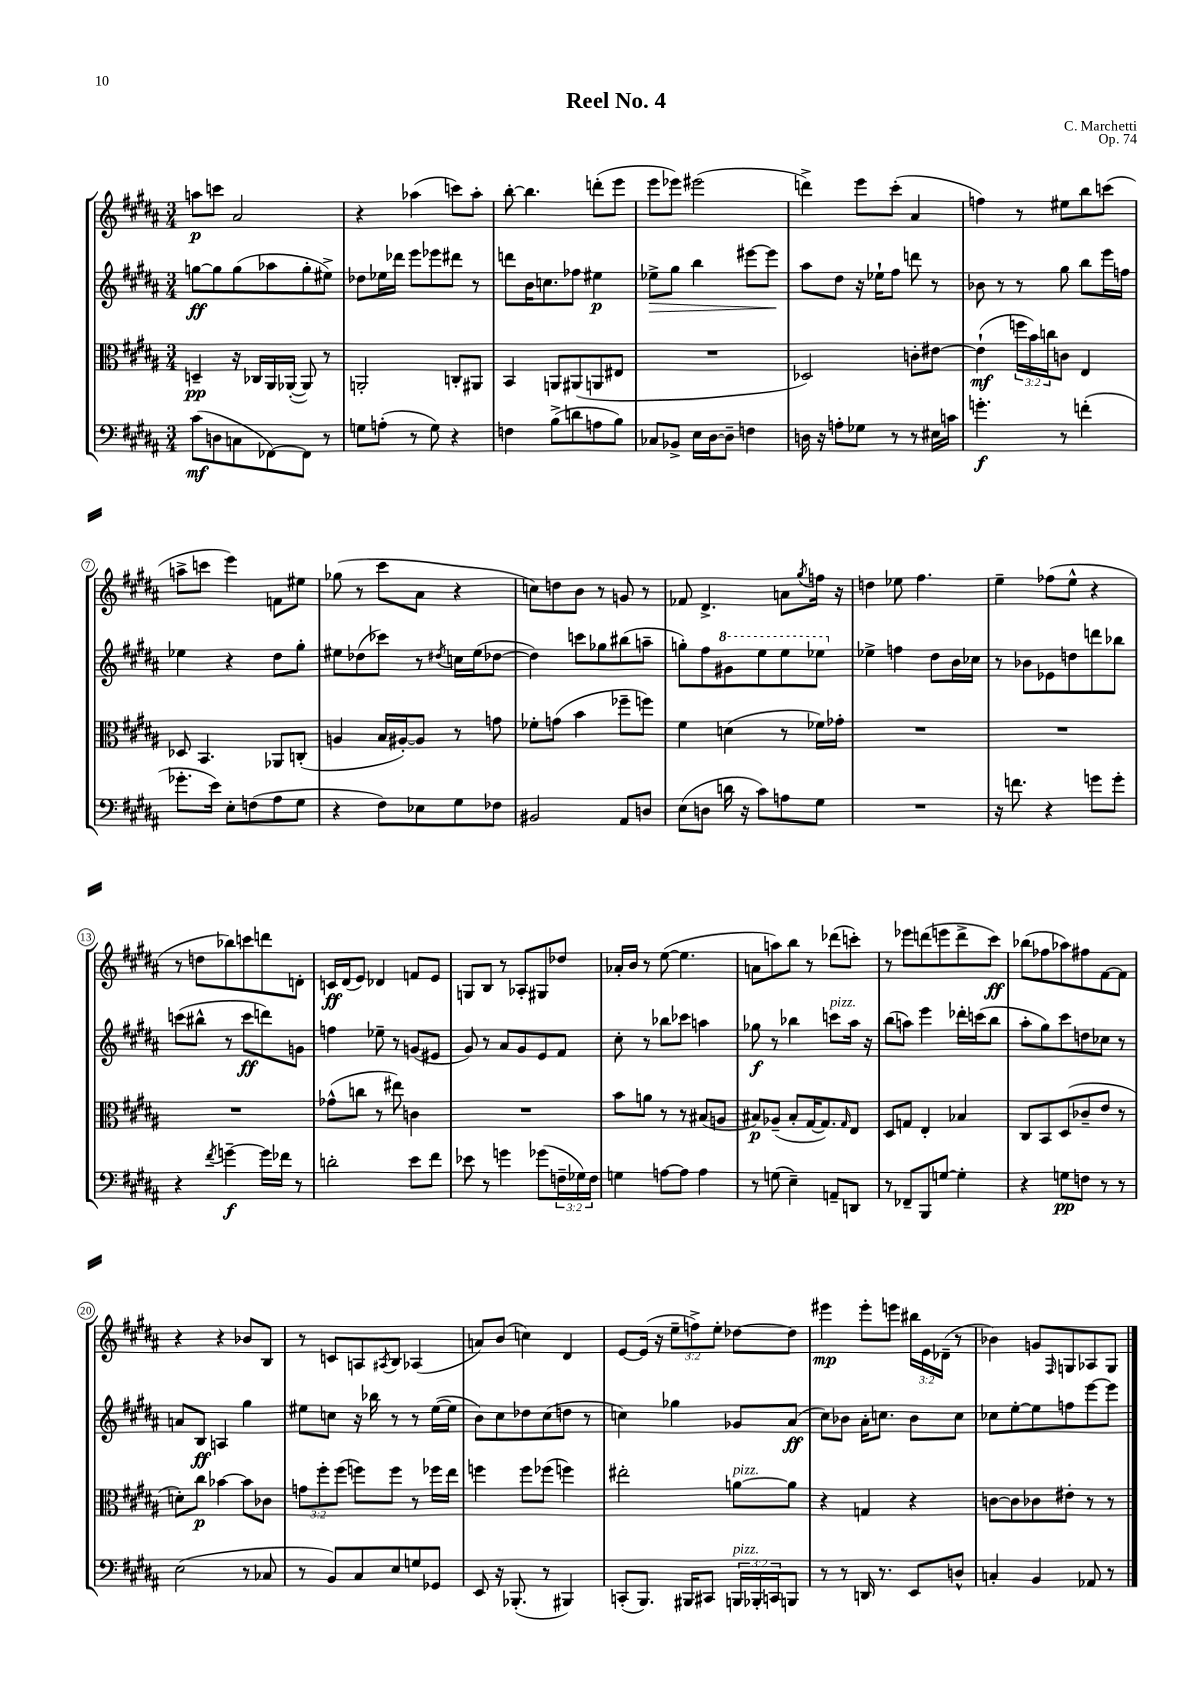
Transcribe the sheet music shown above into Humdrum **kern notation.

**kern	**dynam	**kern	**dynam	**kern	**dynam	**kern	**dynam
*part4	*part4	*part3	*part3	*part2	*part2	*part1	*part1
*staff4	*staff4	*staff3	*staff3	*staff2	*staff2	*staff1	*staff1
*clefF4	*	*clefC3	*	*clefG2	*	*clefG2	*
*k[f#c#g#d#a#]	*	*k[f#c#g#d#a#]	*	*k[f#c#g#d#a#]	*	*k[f#c#g#d#a#]	*
*M3/4	*	*M3/4	*	*M3/4	*	*M3/4	*
=1	=1	=1	=1	=1	=1	=1	=1
(8c#\L	mf	4Dn~/	pp	[8ggn\L	ff	8aan\L	p
8Dn\	.	.	.	8gg\]	.	8cccn\J	.
8Cn\	.	16r	.	(8gg\	.	2a#/	.
.	.	16C-X/LL	.	.	.	.	.
[8FF-X\)	.	16AA#/	.	8aa-X\	.	.	.
.	.	([16AA-X'/JJ	.	.	.	.	.
8FF-\J]	.	8AA-/])	.	8gg'\	.	.	.
8r	.	8r	.	8ee#X^\J)	.	.	.
=2	=2	=2	=2	=2	=2	=2	=2
8Gn\L	.	2AAn'/	.	8dd-X\L	.	4r	.
(8An'\J	.	.	.	16ee-X\L	.	.	.
.	.	.	.	16ddd-X\JJ	.	.	.
8r	.	.	.	8eee\L	.	(4aa-X\	.
8G\)	.	.	.	8eee-X\	.	.	.
4r	.	8Cn'/L	.	8ddd#X\J	.	8cccn\L)	.
.	.	8AA#X/J	.	8r	.	8aa-'\J	.
=3	=3	=3	=3	=3	=3	=3	=3
4Fn\	.	4BB/	.	8dddn\L	.	[8bb'\	.
.	.	.	.	16b\K	.	4.bb\]	.
.	.	.	.	8.ccn\	.	.	.
(8B^\L	.	8AAn/L	.	.	.	.	.
8dn\	.	(8AA#X/	.	8ff-X\J	.	.	.
8An\	.	8AAn/	.	4ee#X\	p	(8dddn'\L	.
8B\J)	.	8E#X/J	.	.	.	8eee\J	.
=4	=4	=4	=4	=4	=4	=4	=4
!	!	!	!	!	!LO:HP:b	!	!
8C-X/L	.	2.r	.	8ee-X^\L	>	8eee\L	.
8BB-X^/J	.	.	.	8gg#\J	.	8eee-X\J)	.
16E\LL	.	.	.	4bb\	.	(2eee#X\	.
[16D#\J	.	.	.	.	.	.	.
8D#~\J]	.	.	.	.	.	.	.
4Fn\	.	.	.	[8eee#X\L	.	.	.
.	.	.	.	8eee#\J]	.	.	.
.	.	.	.	.	]	.	.
=5	=5	=5	=5	=5	=5	=5	=5
16Dn\	.	2D-X/)	.	8aa#\L	.	4dddn^\)	.
16r	.	.	.	.	.	.	.
8An'\L	.	.	.	8dd#\J	.	.	.
8G-X\J	.	.	.	16r	.	8eee\L	.
.	.	.	.	16ee-X`\KL	.	.	.
8r	.	.	.	8ff#\J	.	(8ccc#'\J	.
8r	.	8cn'\L	.	8dddn\	.	4a#/	.
16E#X\LL	.	[8e#X\J	.	8r	.	.	.
16cn\JJ	.	.	.	.	.	.	.
=6	=6	=6	=6	=6	=6	=6	=6
4.gn'\	f	(4e#`\]	mf	8b-X\	.	4ffn\)	.
.	.	.	.	8r	.	.	.
.	.	24ffn\LL	.	8r	.	8r	.
.	.	24b\)	.	.	.	.	.
.	.	24ccn\J	.	.	.	.	.
8r	.	8cn\J	.	8gg#\	.	8ee#X\L	.
(4fn'\	.	4E/	.	8bb\L	.	8bb\	.
.	.	.	.	16eee\L	.	(8cccn\J	.
.	.	.	.	16ffn\JJ	.	.	.
!!LO:LB:g=z
=7	=7	=7	=7	=7	=7	=7	=7
8.g-X'\L	.	8D-X/	.	4ee-X\	.	8aan^\L	.
.	.	4.BB/	.	.	.	8cccn\J	.
16e\Jk)	.	.	.	.	.	.	.
8E'\L	.	.	.	4r	.	4eee\)	.
(8Fn\	.	.	.	.	.	.	.
8A#\	.	8AA-X/L	.	8dd#\L	.	8fn\L	.
8G#\J	.	(8Cn'/J	.	8gg#'\J	.	8ee#X\J	.
=8	=8	=8	=8	=8	=8	=8	=8
4r	.	4An/	.	8ee#X\L	.	(8gg-X\	.
.	.	.	.	(8dd-X\	.	8r	.
8F#\L)	.	16B/LL	.	8ccc-X\J)	.	8ccc#\L	.
.	.	[16A#X'/J)	.	.	.	.	.
8E-X\	.	8A#/J]	.	8r	.	8a#\J	.
.	.	.	.	8qdd#X/	.	.	.
8G#\	.	8r	.	16ccn\LL	.	4r	.
.	.	.	.	(16ee#\J	.	.	.
8F-X\J	.	8gn\	.	[8dd-X\J	.	.	.
=9	=9	=9	=9	=9	=9	=9	=9
2BB#X/	.	8f-X'\L	.	4dd-\])	.	8ccn\L)	.
.	.	(8gn\J	.	.	.	8ddn\	.
.	.	4b\	.	8cccn\L	.	8b\J	.
.	.	.	.	8gg-X\	.	8r	.
8AA#/L	.	8ff-X~\L	.	(8bb#X\	.	8gn/	.
8Dn/J	.	8ffn\J)	.	8aan~\J	.	8r	.
=10	=10	=10	=10	=10	=10	=10	=10
(8E\L	.	4f#\	.	8ggn'\L)	.	8f-X/	.
8Dn\J	.	.	.	8ff#\	.	4.d#^/	.
*	*	*	*	*8va	*	*	*
16dn\	.	(4dn\	.	8gg#X\	.	.	.
16r	.	.	.	.	.	.	.
8c#\L)	.	.	.	8eee\	.	.	.
8An\	.	8r	.	8eee\	.	8an\L	.
.	.	.	.	.	.	8qgg#/	.
8G#\J	.	16f-X\LL)	.	8eee-X\J	.	16ffn\Jk	.
.	.	16g-X'\JJ	.	.	.	16r	.
=11	=11	=11	=11	=11	=11	=11	=11
*	*	*	*	*X8va	*	*	*
2.r	.	2.r	.	4ee-X^\	.	4ddn\	.
.	.	.	.	4ffn\	.	8ee-X\	.
.	.	.	.	.	.	4.ff#\	.
.	.	.	.	8dd#\L	.	.	.
.	.	.	.	16b\L	.	.	.
.	.	.	.	16cc-X\JJ	.	.	.
=12	=12	=12	=12	=12	=12	=12	=12
16r	.	2.r	.	8r	.	4ee~\	.
8.fn\	.	.	.	.	.	.	.
.	.	.	.	8b-X\L	.	.	.
4r	.	.	.	8e-X\	.	(8ff-X\L	.
.	.	.	.	8ddn\	.	8ee^^\J	.
8gn\L	.	.	.	8dddn\	.	4r	.
8g'\J	.	.	.	8bb-X\J	.	.	.
!!LO:LB:g=z
=13	=13	=13	=13	=13	=13	=13	=13
4r	.	2.r	.	(8cccn\L	.	8r	.
.	.	.	.	8bb#X^^\J	.	8ddn\L	.
8qf#/	.	.	.	.	.	.	.
[4gn~\	f	.	.	8r	.	8bb-X\)	.
.	.	.	.	8ccc\L	ff	8cccn\	.
16g\LL]	.	.	.	8dddn\)	.	8dddn\	.
16f-X\JJ	.	.	.	.	.	.	.
8r	.	.	.	8gn\J	.	8dn'\J	.
=14	=14	=14	=14	=14	=14	=14	=14
2dn'\	.	(8g-X^^\L	.	4ffn\	.	16cn/LL	ff
.	.	.	.	.	.	(16d#/J	.
.	.	8ccn\J	.	.	.	8e/J)	.
.	.	8r	.	8ee-X~\	.	4d-X/	.
.	.	8ee#X\)	.	8r	.	.	.
8e\L	.	4cn\	.	(8gn/L	.	8fn/L	.
8f#\J	.	.	.	8e#X/J	.	8e/J	.
=15	=15	=15	=15	=15	=15	=15	=15
8e-X\	.	2.r	.	8g#/)	.	8Gn/L	.
8r	.	.	.	8r	.	8B/J	.
4gn\	.	.	.	8a#/L	.	8r	.
.	.	.	.	8g#/	.	8A-X'/L	.
(8g-X\L	.	.	.	8e/	.	8G#X/	.
24Fn~\L	.	.	.	8f#/J	.	8dd-X/J	.
24G-X\)	.	.	.	.	.	.	.
24F\JJ	.	.	.	.	.	.	.
=16	=16	=16	=16	=16	=16	=16	=16
4Gn\	.	8b\L	.	8cc#'\	.	16a-X'/LL	.
.	.	.	.	.	.	16b/JJ	.
.	.	8an\J	.	8r	.	8r	.
[8An\L	.	8r	.	8bb-X\L	.	([8ee\	.
8A\J]	.	8r	.	8ccc-X\J	.	4.ee\]	.
4A\	.	(8B#X/L	.	4aan\	.	.	.
.	.	8An/J	.	.	.	.	.
=17	=17	=17	=17	=17	=17	=17	=17
8r	.	8B#X/L)	p	8gg-X\	f	8an\L	.
(8Gn\	.	(8A-X~/J	.	8r	.	8aan\)	.
4E~\)	.	8B#'/L	.	4bb-X\	.	8bb\J	.
.	.	[16G#/K	.	.	.	8r	.
.	.	8.G#/])	.	.	.	.	.
!	!	!	!	!LO:TX:a:i:t=pizz.	!	!	!
8AAn~/L	.	.	.	8cccn\L	.	(8ddd-X\L	.
.	.	16qqG#/	.	.	.	.	.
8DDn/J	.	8E/J	.	16aa#\Jk	.	8cccn'\J)	.
.	.	.	.	16r	.	.	.
=18	=18	=18	=18	=18	=18	=18	=18
8r	.	8D#/L	.	(8bb\L	.	8r	.
8FF-X~/L	.	8Gn/J	.	8aan\J)	.	8eee-X\L	.
8BBB/	.	4E'/	.	4eee\	.	(8dddn\	.
[8Gn/J	.	.	.	.	.	8eeen\	.
4G'\]	.	4B-X/	.	16ddd-X'\LL	.	8ddd^\	.
.	.	.	.	(16cccn\J	.	.	.
.	.	.	.	8bb\J	.	8ccc#\J)	ff
=19	=19	=19	=19	=19	=19	=19	=19
4r	.	8C#/L	.	8aa#'\L	.	(8bb-X\L	.
.	.	8BB/	.	8gg#\)	.	8ff-X\	.
8Gn\L	pp	(8D#/	.	8ccc#\	.	8aa-X\)	.
8Fn\J	.	8c-X~/	.	8ddn\	.	8ff#X\	.
8r	.	8e/J	.	8cc-X\J	.	[8f#\	.
8r	.	8r	.	8r	.	8f#\J]	.
!!LO:LB:g=z
=20	=20	=20	=20	=20	=20	=20	=20
(2E\	.	8dn'\L)	.	8an/L	.	4r	.
.	.	8cc#\J	p	8B/J	ff	.	.
.	.	[4b-X\	.	4An/	.	4r	.
8r	.	8b-\L]	.	4gg#\	.	8b-X/L	.
8C-X/	.	8c-X\J	.	.	.	8B/J	.
=21	=21	=21	=21	=21	=21	=21	=21
8r	.	12gn\L	.	8ee#X\L	.	8r	.
.	.	12ff#'\	.	.	.	.	.
8BB/L)	.	.	.	8ccn\J	.	8cn/L	.
.	.	(12ff#\J	.	.	.	.	.
8C#/	.	8ffn\L)	.	16r	.	8An/	.
.	.	.	.	16bb-X\	.	.	.
.	.	.	.	.	.	8qA#X/	.
8E/	.	8ff\J	.	8r	.	8B/J	.
8Gn/	.	8r	.	8r	.	(4A-X/	.
8GG-X/J	.	16ff-X\LL	.	([16ee#\LL	.	.	.
.	.	16ee\JJ	.	16ee#\JJ]	.	.	.
=22	=22	=22	=22	=22	=22	=22	=22
8EE/	.	4ffn\	.	8b\L)	.	8an/L)	.
16r	.	.	.	8cc#\	.	(8b/J	.
(8.BBB-X'/	.	.	.	.	.	.	.
.	.	8ff\L	.	8dd-X\	.	4ccn\)	.
8r	.	(8ff-X\J	.	(8cc#\	.	.	.
4BBB#X/)	.	4ffn\)	.	8ddn\J	.	4d#/	.
.	.	.	.	8r	.	.	.
=23	=23	=23	=23	=23	=23	=23	=23
(8CCn'/L	.	2ee#X'\	.	4ccn\)	.	[8e/L	.
8.BBB/J)	.	.	.	.	.	(16e/Jk]	.
.	.	.	.	.	.	16r	.
.	.	.	.	4gg-X\	.	12ee~\L	.
16BBB#X/KL	.	.	.	.	.	.	.
.	.	.	.	.	.	12ffn^\)	.
8CC#X/J	.	.	.	.	.	.	.
.	.	.	.	.	.	12ee'\J	.
!	!	!LO:TX:a:i:t=pizz.	!	!	!	!	!
!LO:TX:a:i:t=pizz.	!	!	!	!	!	!	!
24BBBn/LL	.	[8an\L	.	8g-X/L	.	[8dd-X\L	.
24BBB-X'/	.	.	.	.	.	.	.
24CCn/J	.	.	.	.	.	.	.
8BBBn/J	.	8a\J]	.	(8a#/J	ff	8dd-\J]	.
=24	=24	=24	=24	=24	=24	=24	=24
8r	.	4r	.	8cc#\L)	.	4eee#X\	mp
8r	.	.	.	8b-X\J	.	.	.
16DDn/	.	4Gn/	.	16a#'\KL	.	8eee#'\L	.
8.r	.	.	.	8.ccn\J	.	.	.
.	.	.	.	.	.	8eeen\J	.
8EE/L	.	4r	.	8b-\L	.	24bb#X\LL	.
.	.	.	.	.	.	24e\	.
.	.	.	.	.	.	(24d-X~\JJ	.
8Dn^^/J	.	.	.	8cc\J	.	8r	.
=25	=25	=25	=25	=25	=25	=25	=25
4Cn'/	.	[8cn\L	.	8cc-X\L	.	4b-X\)	.
.	.	8c\]	.	[8ee'\	.	.	.
4BB/	.	8c-X\	.	8ee\]	.	8gn/L	.
.	.	.	.	.	.	16qqF#/	.
.	.	8e#X'\J	.	8ffn\	.	8Gn/	.
8AA-X/	.	8r	.	[8eee\	.	8A-X/	.
8r	.	8r	.	8eee\J]	.	8G/J	.
==	==	==	==	==	==	==	==
*-	*-	*-	*-	*-	*-	*-	*-
